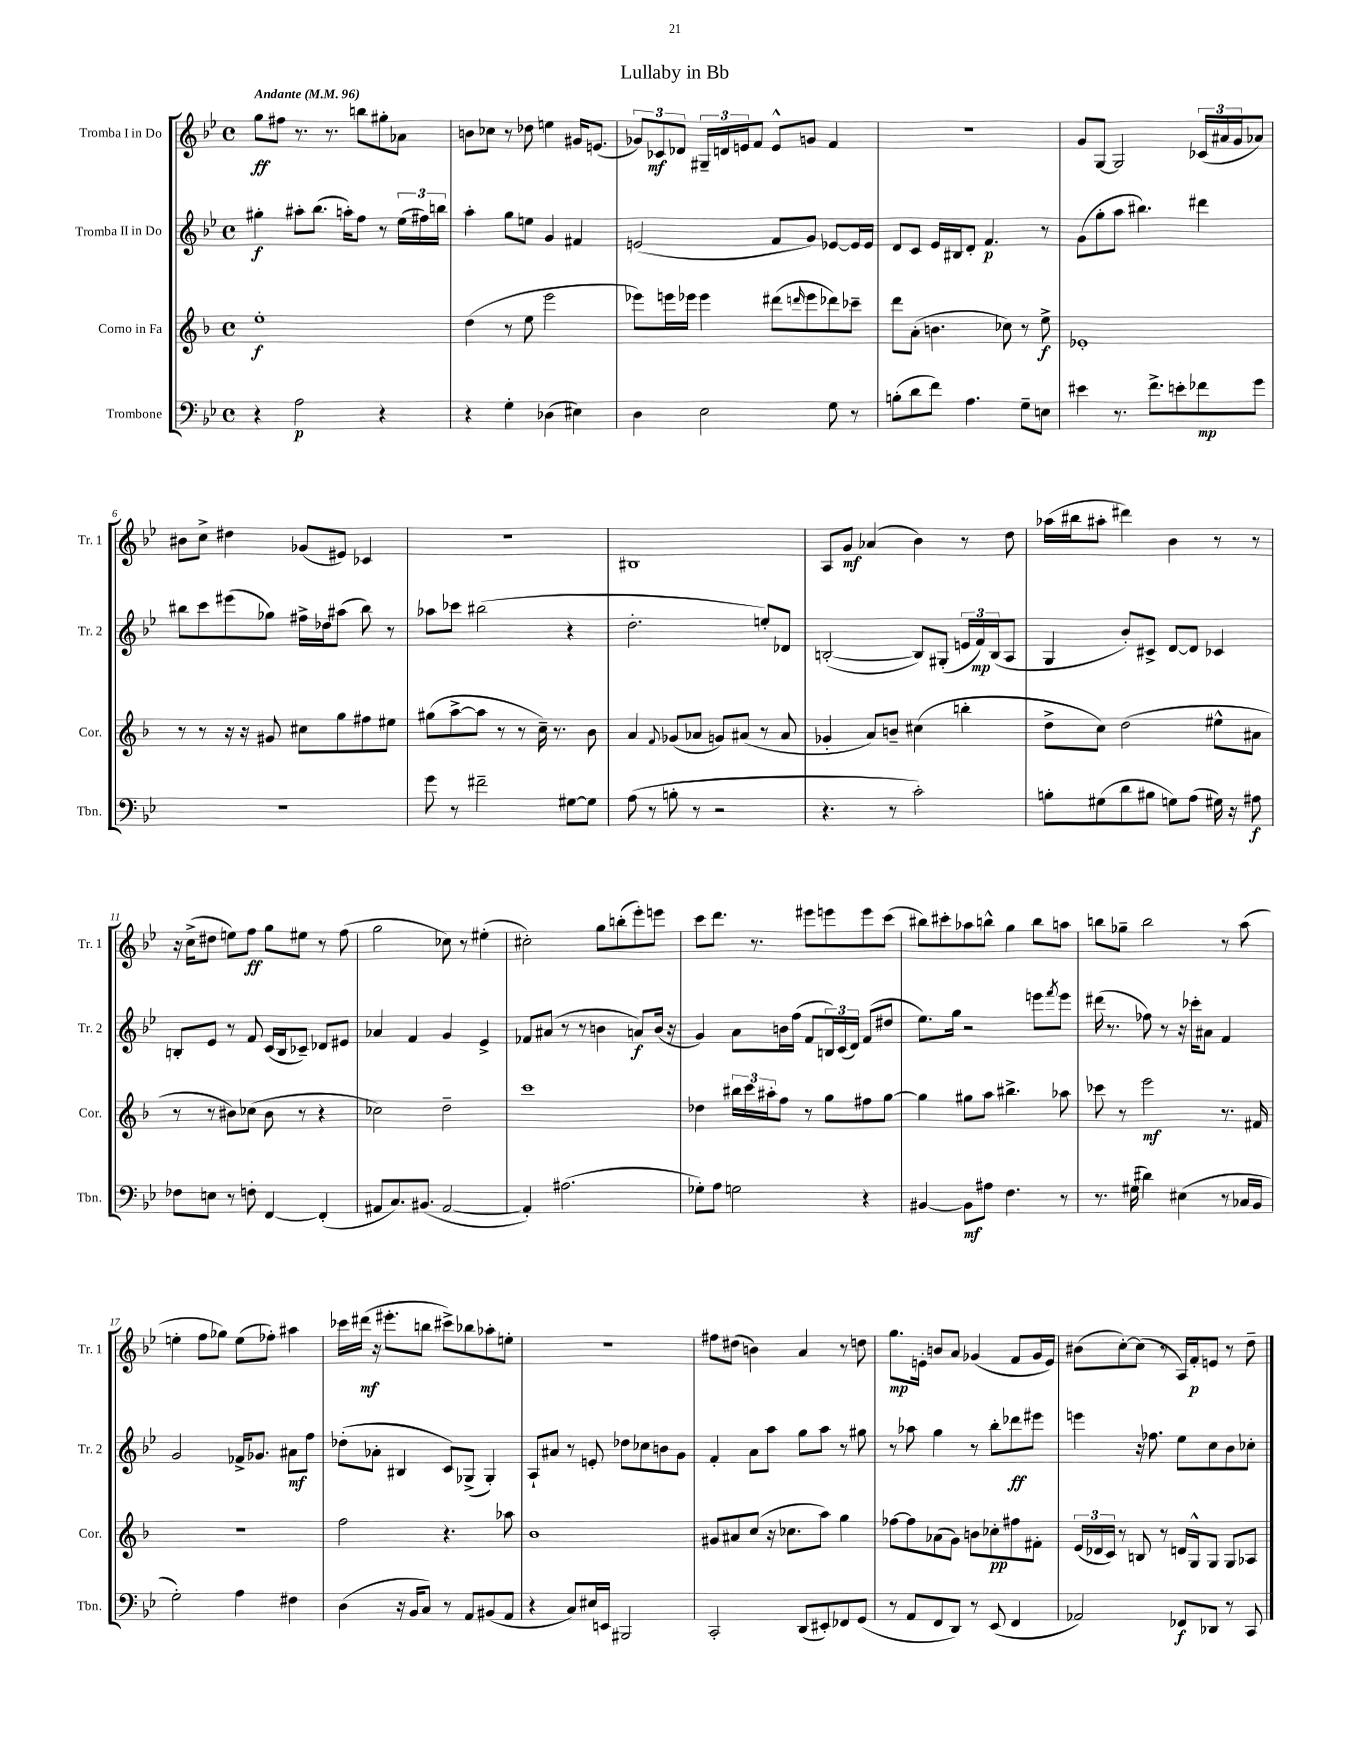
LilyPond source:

\header { title = "Lullaby in Bb" }
<<
\new StaffGroup <<
\new Staff = "s0" \with { instrumentName = "Tromba I in Do" shortInstrumentName = "Tr. 1" } {
    \clef treble \key bes \major \defaultTimeSignature \time 4/4 \tempo "Andante" 4 = 96
    g''8\ff fis''8 r8. r8. b''8 gis''8-. aes'8 |
    b'8 ces''8 r8 des''8 e''4 gis'16 e'8.( |
    \tuplet 3/2 { ges'8) ces'8\mf des'8 } \tuplet 3/2 { gis16-- d'16 e'16 } f'8 e'8-^ g'8 f'4 |
    R1 |
    g'8 g8~ g2 \tuplet 3/2 { ces'16( ais'16 g'16 } aes'8) |
    bis'8 c''8-> dis''4 ges'8( eis'8) ces'4 |
    R1 |
    bis1 |
    a8 g'8\mf aes'4( bes'4) r8 d''8 |
    aes''16( bis''16 ais''8-. dis'''4) bes'4 r8 r8 |
    r16 c''16->( dis''8 e''8) f''8\ff g''8 eis''8 r8 f''8( |
    g''2 ces''8) r8 eis''4-.( |
    cis''2-.) g''8 b''8-.( ees'''8-.) e'''8 |
    c'''8 d'''8. r8. eis'''8 e'''8 e'''8 c'''8( |
    bis''8) cis'''8-. aes''8 b''8-^ g''4 b''8 a''8 |
    b''8 ges''8-- b''2 r8 a''8( |
    e''4-. f''8 ges''8) e''8( fes''8-.) ais''4 |
    ces'''16 dis'''16\mf( r16 eis'''8.-. b''8 cis'''8->) bes''8 aes''8-. e''8-. |
    R1 |
    fis''8 dis''8( b'4) a'4 r8 d''8 |
    g''8.\mp e'16-. b'8 a'8 ges'4( f'8 ges'16 e'16) |
    bis'8( c''8~-.) c''8( r8 a16) f'16-.\p e'8 r8 d''8-- \bar "|." |
}
\new Staff = "s1" \with { instrumentName = "Tromba II in Do" shortInstrumentName = "Tr. 2" } {
    \clef treble \key bes \major \defaultTimeSignature \time 4/4
    gis''4-.\f ais''8-. bes''8.( a''16-.) f''8 r8 \tuplet 3/2 { ees''16( fis''16) b''16 } |
    a''4-. g''8 e''8 g'4 fis'4 |
    e'2( f'8 g'8) ees'8~ ees'16 ees'16 |
    d'8 c'8 ees'16 bis16 d'8-. f'4.\p r8 |
    g'8( g''8-. a''8 bis''4.) dis'''4 |
    bis''8 c'''8 eis'''8( ges''8) fis''16-> des''16 ais''8( bis''8) r8 |
    aes''8 ces'''8 bis''2( r4 |
    d''2.-. e''8-.) des'8 |
    b2~-.( b8) gis8-.( \tuplet 3/2 { e'16 f'16\mp) b16( } a8 |
    g4 bes'8-.) cis'8-> d'8~ d'8 ces'4 |
    b8-. ees'8 r8 f'8 c'16( b16 ces'8--) des'8 eis'8 |
    aes'4 f'4 g'4 ees'4-> |
    fes'8 ais'8( r8 r8 b'4 a'8\f) b'16( r16 |
    g'4) a'8 b'16 f''16( f'8 \tuplet 3/2 { b16) c'16( d'16) } f'8( dis''8 |
    ees''8.) g''16 r2 e'''8 \acciaccatura { f'''8 } e'''8 |
    dis'''16( r8. fes''8) r8 r16 ces'''16-. ais'8 f'4 |
    g'2 fes'16-> ges'8. ais'8\mf f''8 |
    des''8-.( aes'8-. bis4 c'8) ges8->( ges4-.) |
    a8-! ais'8 r8 e'8-. des''8 ces''8 b'8 g'8 |
    f'4-. a'8 a''8 g''8 a''8 r8 gis''8 |
    r8 aes''8 g''4 r8 bes''8-. des'''8\ff eis'''8 |
    e'''4 r16 fes''8. ees''8 c''8 bes'8 ces''8-. \bar "|." |
}
\new Staff = "s2" \with { instrumentName = "Corno in Fa" shortInstrumentName = "Cor." } {
    \clef treble \key f \major \defaultTimeSignature \time 4/4
    e''1-.\f |
    d''4( r8 e''8 e'''2 |
    ees'''8) e'''16 ees'''16 ees'''4 dis'''8( \grace { d'''16 } ees'''8 des'''8) ces'''8-- |
    d'''8 a'8-.( b'4. ces''8) r8 e''8->\f |
    ees'1-. |
    r8 r8 r16 r16 gis'8 cis''8 g''8 fis''8 eis''8 |
    gis''8( a''8~-> a''8 r8 r8 c''16--) r8. bes'8 |
    a'4 \appoggiatura { f'8 } ges'8( aes'8 g'8) ais'8( r8 ais'8 |
    ges'4-. a'8) b'8-- cis''4( b''4-. |
    d''8-> c''8) d''2( eis''8-^ ais'8 |
    r8 r8 bis'8) ces''8( bis'8 r8 r4 |
    ces''2) d''2-- |
    c'''1 |
    des''4 \tuplet 3/2 { bis''16 c'''16 ais''16-. } f''8 r8 g''8 fis''8 g''8~ |
    g''4 gis''8 a''8 bis''4.-> aes''8 |
    ces'''8 r8 e'''2\mf r8. fis'16 |
    r1 |
    f''2 r4. aes''8 |
    bes'1 |
    gis'8 ais'8 c''8( r16 ces''8. a''8) g''4 |
    fes''8~ fes''8 aes'8( g'8) b'8 ces''8-.\pp fis''8 fis'8-. |
    \tuplet 3/2 { e'16( des'16 c'16) } r8 b8 r8 d'16 g16-^ g8 g8 aes8 \bar "|." |
}
\new Staff = "s3" \with { instrumentName = "Trombone" shortInstrumentName = "Tbn." } {
    \clef bass \key bes \major \defaultTimeSignature \time 4/4
    r4 a2\p r4 |
    r4 g4-. des4( eis4) |
    d4 ees2 g8 r8 |
    b8-.( d'8 f'8) a4. g8-- e8 |
    eis'4 r8. f'8.-> e'8-. fes'8\mp g'8 |
    R1 |
    g'8 r8 fis'2-- gis8~ gis8 |
    a8( r8 b8-. r8 r2 |
    r4. r8 c'2-.) |
    b8-. gis8( d'8 bis8 g8) a8( gis16) r16 ais8\f |
    fes8 e8 r8 f8-. f,4~ f,4-.( |
    ais,8 c8.) bis,8.( ais,2~ |
    ais,4-.) ais2.( |
    ges8-.) a8 g2 r4 |
    bis,4~ bis,8\mf ais8 f4. r8 |
    r8. gis16( dis'4) eis4( r8 ces16 bes,16 |
    g2-.) a4 fis4 |
    d4( r16 bes,16 c8) r8 a,8 bis,8( a,8 |
    r4 c8) eis16 e,16 bis,,2 |
    c,2-. d,8( eis,8-.) fes,8 g,8( |
    r8 a,8 f,8 d,8) r8 ees,8( f,4 |
    aes,2) fes,8\f des,8 r8 c,8 \bar "|." |
}
>>
>>
